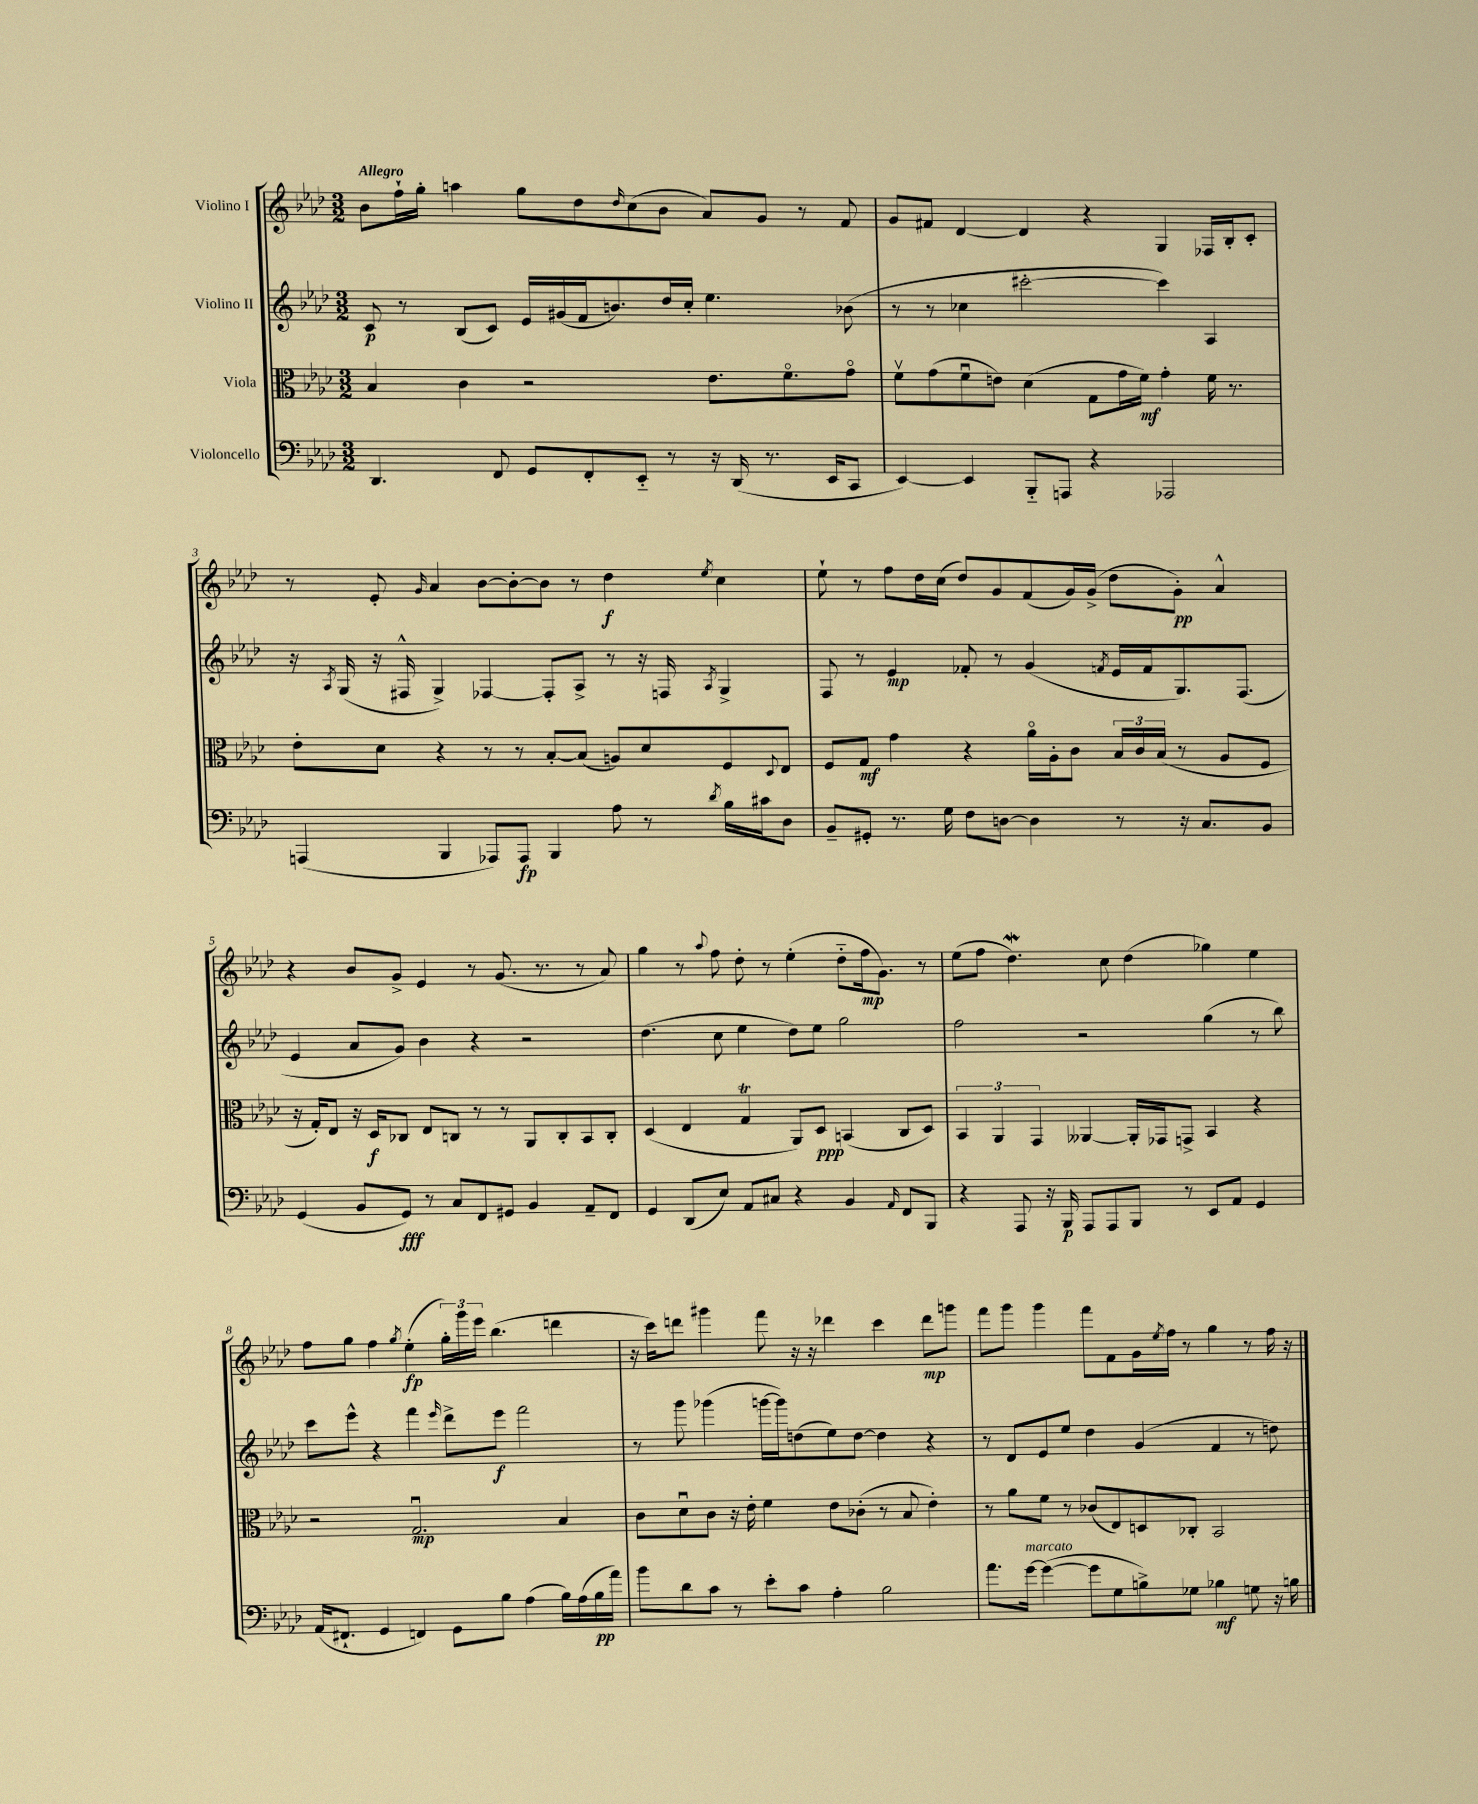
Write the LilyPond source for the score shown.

<<
\new StaffGroup <<
\new Staff = "s0" \with { instrumentName = "Violino I" } {
    \clef treble \key aes \major \numericTimeSignature \time 3/2 \tempo "Allegro"
    bes'8 f''16-! g''16-. a''4 g''8 des''8 \grace { des''16 } c''8( bes'8 aes'8) g'8 r8 f'8 |
    g'8 fis'8 des'4~ des'4 r4 g4 fes16 bes16-. c'8-. |
    r8 ees'8-. \grace { g'16 } aes'4 bes'8~ bes'8~-. bes'8 r8 des''4\f \acciaccatura { ees''8 } c''4 |
    ees''8-! r8 f''8 des''16 c''16( des''8) g'8 f'8( g'16) g'16->( des''8 g'8-.\pp) aes'4-^ |
    r4 bes'8 g'8-> ees'4 r8 g'8.( r8. r8 aes'8) |
    g''4 r8 \appoggiatura { aes''8 } f''8 des''8-. r8 ees''4-.( des''8-_ f''16\mp g'8.) r8 |
    ees''8( f''8 des''4.\mordent) c''8 des''4( ges''4) ees''4 |
    f''8 g''8 f''4 \acciaccatura { g''8 } ees''4-.\fp( \tuplet 3/2 { g''16-.) g'''16 ees'''16 } bes''4.( d'''4 |
    r16 c'''16) d'''8 gis'''4 f'''8 r16 r16 des'''4 c'''4 des'''8\mp g'''8 |
    f'''8 g'''8 g'''4 f'''8 f'8 g'16 \acciaccatura { ees''8 } f''16 r8 g''4 r8 f''16 r16 \bar "|." |
}
\new Staff = "s1" \with { instrumentName = "Violino II" } {
    \clef treble \key aes \major \numericTimeSignature \time 3/2
    c'8\p r8 bes8( c'8) ees'16 gis'16( f'16 b'8.) des''16 c''16-. ees''4. bes'8( |
    r8 r8 ces''4 cis'''2~-. cis'''4) aes4 |
    r16 \acciaccatura { aes8 } g16( r16 fis16-^ g4->) fes4~ fes8-. aes8-> r8 r16 f16 \acciaccatura { aes8 } g4-> |
    f8 r8 ees'4\mp fes'8-. r8 g'4( \acciaccatura { f'8 } ees'16 f'16 g8.) f8.( |
    ees'4 aes'8 g'8) bes'4 r4 r2 |
    des''4.( c''8 ees''4 des''8) ees''8 g''2 |
    f''2 r2 g''4( r8 bes''8) |
    c'''8 ees'''8-^ r4 f'''4 \grace { ees'''16 } des'''8-> ees'''8\f f'''2 |
    r8 g'''8 ges'''4( g'''16~ g'''16) d''8( ees''8) d''8~ d''4 r4 |
    r8 des'8 ees'8 ees''8 des''4 g'4( f'4 r8 d''8) \bar "|." |
}
\new Staff = "s2" \with { instrumentName = "Viola" } {
    \clef alto \key aes \major \numericTimeSignature \time 3/2
    bes4 c'4 r2 ees'8. f'8.\flageolet g'8\flageolet |
    f'8\upbow g'8( f'8\downbow e'8) des'4( g8 g'16 f'16\mf) g'4-. f'16 r8. |
    ees'8-. des'8 r4 r8 r8 bes8~-. bes8( a8) des'8 f8 \appoggiatura { des8 } ees8 |
    f8 g8\mf g'4 r4 aes'16\flageolet aes16-. c'8 \tuplet 3/2 { bes16 c'16 bes16( } r8 aes8 f8 |
    r16 g16-.) ees8 r16 des16\f ces8 ees8 c8 r8 r8 aes,8 c8-. bes,8 c8-. |
    des4( ees4 g4\trill aes,8) des8\ppp b,4( c8 des8) |
    \tuplet 3/2 { bes,4 aes,4 g,4 } aeses,4~ aeses,16-. ges,16 g,8-> bes,4 r4 |
    r2 g2.\downbow\mp bes4 |
    c'8 des'8\downbow c'8 r16 ees'16-. f'4 ees'8 ces'8-.( r8 bes8 ees'4-.) |
    r8 aes'8 f'8 r8 ces'8( ees8) d8 ces8-. bes,2 \bar "|." |
}
\new Staff = "s3" \with { instrumentName = "Violoncello" } {
    \clef bass \key aes \major \numericTimeSignature \time 3/2
    des,4. f,8 g,8 f,8-. ees,8-_ r8 r16 des,16( r8. ees,16 c,8 |
    ees,4~) ees,4 bes,,8-_ a,,8 r4 aes,,2 |
    a,,4( bes,,4 aes,,8) aes,,8\fp bes,,4 aes8 r8 \acciaccatura { des'8 } bes16 cis'16 des8 |
    bes,8-- gis,8-. r8. g16 f8 d8~ d4 r8 r16 c8. bes,8 |
    g,4( bes,8 g,8\fff) r8 c8 f,8 gis,8 bes,4 aes,8-- f,8 |
    g,4 des,8( ees8) aes,8 cis8 r4 bes,4 \grace { aes,16 } f,8 bes,,8 |
    r4 aes,,8 r16 bes,,16\p aes,,8 aes,,8 bes,,8 r8 ees,8 aes,8 g,4 |
    aes,16( fis,8.-! g,4 f,4) g,8 bes8 aes4( bes16) aes16( bes16\pp aes'16) |
    bes'8 des'8 c'8 r8 ees'8-. c'8 aes4-. bes2 |
    aes'8. g'16~^\markup { \italic "marcato" } g'4~( g'8 g8 b8->) ges8 bes4\mf g8 r16 b16 \bar "|." |
}
>>
>>
